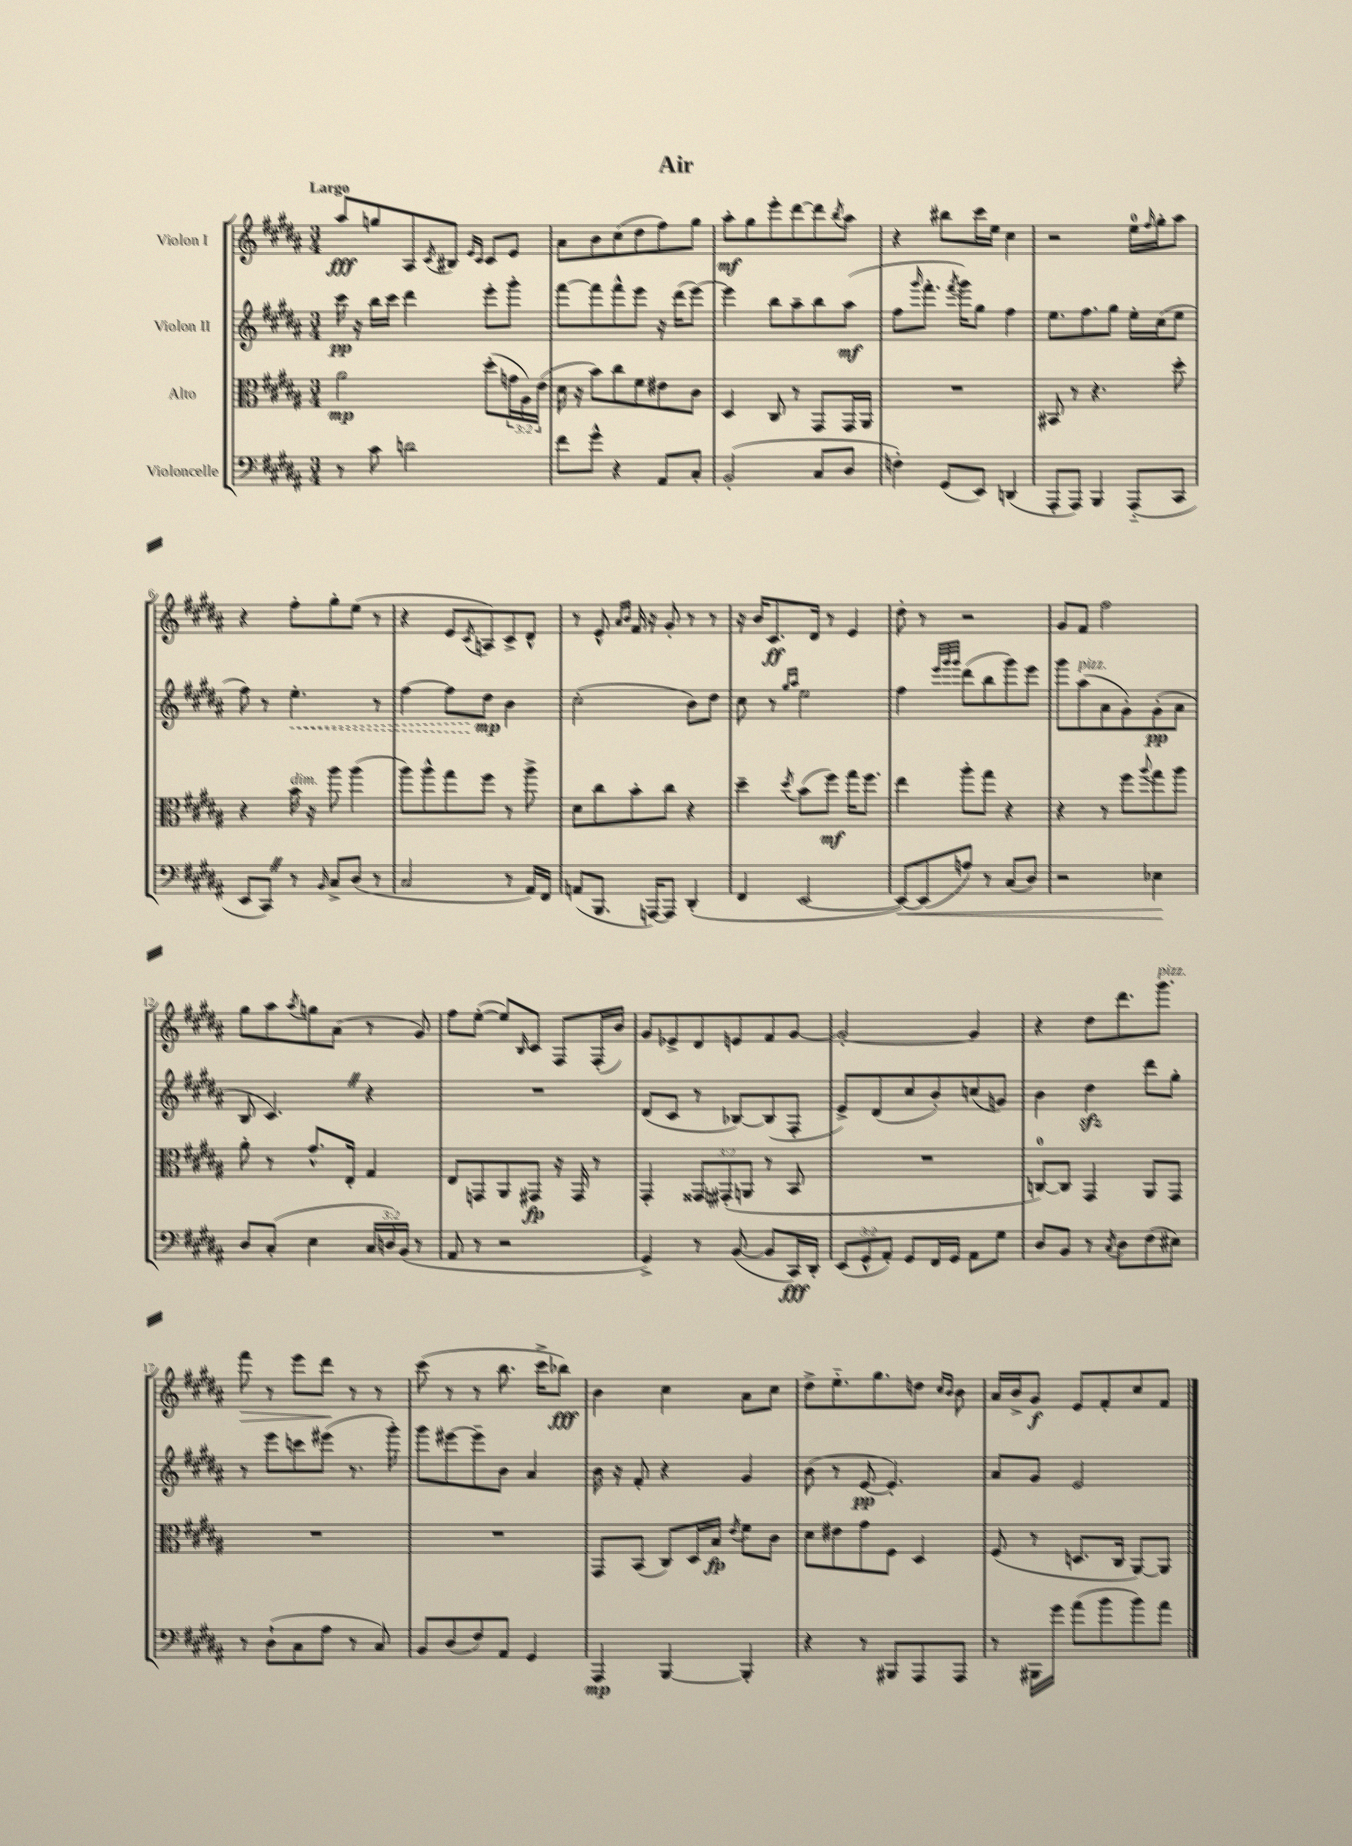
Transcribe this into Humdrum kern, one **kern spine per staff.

**kern	**dynam	**kern	**dynam	**kern	**dynam	**kern	**dynam
*part4	*part4	*part3	*part3	*part2	*part2	*part1	*part1
*staff4	*staff4	*staff3	*staff3	*staff2	*staff2	*staff1	*staff1
*I"Violoncelle	*	*I"Alto	*	*I"Violon II	*	*I"Violon I	*
*clefF4	*	*clefC3	*	*clefG2	*	*clefG2	*
*k[f#c#g#d#a#]	*	*k[f#c#g#d#a#]	*	*k[f#c#g#d#a#]	*	*k[f#c#g#d#a#]	*
*M3/4	*	*M3/4	*	*M3/4	*	*M3/4	*
=1	=1	=1	=1	=1	=1	=1	=1
!	!	!	!	!	!	!LO:TX:a:B:t=Largo	!
8r	.	2a#\	mp	16ccc#\	pp	8aa#/L	fff
.	.	.	.	16r	.	.	.
8c#\	.	.	.	16bb\LL	.	8ggn/	.
.	.	.	.	16ccc#\JJ	.	.	.
2dn\	.	.	.	4ddd#\	.	8A#/	.
.	.	.	.	.	.	8qc#/	.
.	.	.	.	.	.	8B#X/J	.
.	.	.	.	.	.	16qqe/LL	.
.	.	.	.	.	.	16qqc#/JJ	.
.	.	(8dd#'\L	.	8eee'\L	.	8c#/L	.
.	.	24gn\L	.	8ggg#'\J	.	8e/J	.
.	.	24A#\)	.	.	.	.	.
.	.	(24e\JJ	.	.	.	.	.
=2	=2	=2	=2	=2	=2	=2	=2
8f#\L	.	16d#\	.	[8fff#\L	.	8a#\L	.
.	.	16r	.	.	.	.	.
8g#^^\J	.	8b\L)	.	8fff#\]	.	8b\	.
4r	.	8cc#\	.	8fff#^^\	.	(8cc#\	.
.	.	8f#\	.	8eee\J	.	8dd#\	.
8AA#/L	.	8e#X\	.	16r	.	8ff#\)	.
.	.	.	.	(16ddd#\KL	.	.	.
8C#'/J	.	8c#\J	.	[8eee\J)	.	8gg#\J	.
=3	=3	=3	=3	=3	=3	=3	=3
(2BB'/	.	4D#/	.	4eee\]	.	8aa#'\L	mf
.	.	.	.	.	.	8gg#\	.
.	.	8C#/	.	8bb\L	.	8eee'\	.
.	.	8r	.	8aa#~\	.	[8ddd#\	.
8C#/L	.	8GG#/L	.	8bb\	.	8ddd#\]	.
.	.	.	.	.	.	8qbb/	.
8D#/J	.	16GG#/L	.	(8aa#\J	mf	8aa#\J	.
.	.	16AA#/JJ	.	.	.	.	.
=4	=4	=4	=4	=4	=4	=4	=4
4Fn'\)	.	2.r	.	8ff#\L	.	4r	.
.	.	.	.	16qqggg#/	.	.	.
.	.	.	.	8.fff#'\J	.	.	.
(8GG#/L	.	.	.	.	.	8bb#X\L	.
.	.	.	.	8qfff#/	.	.	.
.	.	.	.	16ggg#\KL)	.	.	.
8EE/J)	.	.	.	8gg#\J	.	16ccc#\L	.
.	.	.	.	.	.	16ee\JJ	.
(4DDn/	.	.	.	4ff#\	.	4cc#\	.
=5	=5	=5	=5	=5	=5	=5	=5
8AAA#'/L	.	8BB#X/	.	8.ee\L	.	2r	.
8AAA#/J)	.	8r	.	.	.	.	.
.	.	.	.	8.ff#\	.	.	.
4BBB/	.	4.r	.	.	.	.	.
.	.	.	.	8gg#\J	.	.	.
(8AAA#/L	.	.	.	16ee'\LL	.	16ee\LL	.
.	.	.	.	.	.	16qqff#/	.
.	.	.	.	(16cc#\J	.	16gg#'\J	.
8CC#/J	.	8dd#'\	.	8ee\J	.	8aa#\J	.
!!LO:LB:g=z
=6	=6	=6	=6	=6	=6	=6	=6
8EE/L	.	4r	.	8ff#\)	.	4r	.
8CC#Z/J)	.	.	.	8r	.	.	.
!	!	!LO:TX:a:i:t=dim.	!	!	!	!	!
!	!	!	!	!	!LO:HP:b	!	!
8r	.	16b\	.	4.ee'\	<	8ff#'\L	.
.	.	16r	.	.	.	.	.
16qqBB/	.	.	.	.	.	.	.
8C#^/L	.	8aa#\	.	.	.	8gg#'\	.
(8D#/J	.	(4aa#\	.	.	.	(8ee\J	.
8r	.	.	.	8r	.	8r	.
=7	=7	=7	=7	=7	=7	=7	=7
2C#/	.	8aa#\L)	.	[4ff#\	.	4r	.
.	.	8aa#^^\	.	.	.	.	.
.	.	8gg#\	.	8ff#\L]	.	8e/L	.
.	.	.	.	.	.	8qc#/	.
.	.	8ff#\J	.	8dd#\J	mp	8An/)	.
8r	.	8r	.	4b\	[	8c#^/	.
16AA#/LL)	.	8aa#^\	.	.	.	8d#^^/J	.
16FF#/JJ	.	.	.	.	.	.	.
=8	=8	=8	=8	=8	=8	=8	=8
(8AAn/L	.	8d#\L	.	(2cc#'\	.	8r	.
8.BBB/J	.	8cc#\	.	.	.	8e^^/	.
.	.	.	.	.	.	16qqa#/LL	.
.	.	.	.	.	.	16qqb/JJ	.
.	.	8b'\	.	.	.	16f#/	.
[16AAAn/KL)	.	.	.	.	.	16r	.
8AAA/J]	.	8cc#\J	.	.	.	8g#'/	.
(4DD#'/	.	4r	.	8b\L)	.	8r	.
.	.	.	.	8dd#\J	.	8r	.
=9	=9	=9	=9	=9	=9	=9	=9
4FF#/	.	4dd#~\	.	8cc#\	.	16r	.
.	.	.	.	.	.	16b/KL	.
.	.	.	.	8r	.	8.c#/	ff
.	.	.	.	16qqgg#/LL	.	.	.
.	.	8qdd#/	.	16qqaa#/JJ	.	.	.
[2EE/	.	(8b\L	.	2ee\	.	.	.
.	.	.	.	.	.	16d#/Jk	.
.	.	8ff#\J)	mf	.	.	8r	.
.	.	16gg#\KL	.	.	.	4e/	.
.	.	8.ff#\J	.	.	.	.	.
=10	=10	=10	=10	=10	=10	=10	=10
!	!LO:HP:b	!	!	!	!	!	!
8EE/L_)	<	4ee\	.	4ff#\	.	8dd#'\	.
(8EE/]	.	.	.	.	.	8r	.
.	.	.	.	32qqeee/LLL	.	.	.
.	.	.	.	32qqggg#/	.	.	.
.	.	.	.	32qqggg#/JJJ	.	.	.
8An/J)	.	8aa#'\L	.	(8ddd#\L	.	2r	.
8r	.	8gg#\J	.	8bb\	.	.	.
(8C#/L	.	4r	.	8ggg#\)	.	.	.
8D#/J)	.	.	.	8eee\J	.	.	.
=11	=11	=11	=11	=11	=11	=11	=11
2r	.	4r	.	8ggg#\L	.	8g#/L	.
!	!	!	!	!LO:TX:a:i:t=pizz.	!	!	!
.	.	.	.	(8aa#\	.	8f#/J	.
.	.	8r	.	8a#\	.	2ff#\	.
.	.	8ff#\L	.	8g#'\)	.	.	.
.	.	8qqaa#/	.	.	.	.	.
4E-X\	.	8gg#\	.	(8g#'\	pp	.	.
.	.	8aa#\J	.	8a#\J	.	.	.
.	[	.	.	.	.	.	.
!!LO:LB:g=z
=12	=12	=12	=12	=12	=12	=12	=12
8D#/L	.	8a#'\	.	8B/	.	8gg#\L	.
(8C#'/J	.	8r	.	4.c#Z/)	.	8aa#\	.
.	.	.	.	.	.	8qaa#/	.
4E\	.	8.g#^^/L	.	.	.	8ggn\	.
.	.	.	.	.	.	(8a#\J	.
.	.	16E'/Jk	.	.	.	.	.
24C#/LL	.	4G#/	.	4r	.	8r	.
24Dn/)	.	.	.	.	.	.	.
(24BB/JJ	.	.	.	.	.	.	.
8r	.	.	.	.	.	8g#/)	.
=13	=13	=13	=13	=13	=13	=13	=13
8AA#/	.	8E/L	.	2.r	.	8ff#\L	.
8r	.	8GGn/	.	.	.	([8ee'\J	.
2r	.	8AA#/	.	.	.	8ee/L])	.
.	.	.	.	.	.	16qqB/	.
.	.	8GG#X/J	fp	.	.	8c#/J	.
.	.	16r	.	.	.	8F#/L	.
.	.	16GG#/	.	.	.	.	.
.	.	8r	.	.	.	(16F#'/L	.
.	.	.	.	.	.	16b/JJ)	.
=14	=14	=14	=14	=14	=14	=14	=14
4GG#^/)	.	4GG#'/	.	(8d#/L	.	8g#/L	.
.	.	.	.	8c#/J	.	8e-X^/	.
8r	.	12GG##X/L	.	8r	.	8d#/	.
.	.	(12GG#X'/	.	.	.	.	.
([8BB/	.	.	.	[8B-X/L)	.	8en/	.
.	.	12AAn/J	.	.	.	.	.
8BB/L]	.	8r	.	(8B-/]	.	8f#/	.
16CC#/L)	fff	8BB/	.	8F#'/J	.	[8g#/J	.
16DD#'/JJ	.	.	.	.	.	.	.
=15	=15	=15	=15	=15	=15	=15	=15
(12EE/L	.	2.r	.	8e^/L)	.	2g#'/_	.
12GG#^^/	.	.	.	.	.	.	.
.	.	.	.	(8d#/	.	.	.
12AA#'/J)	.	.	.	.	.	.	.
8GG#/L	.	.	.	8cc#/	.	.	.
16FF#/L	.	.	.	8b'/)	.	.	.
16GG#/JJ	.	.	.	.	.	.	.
8AA#\L	.	.	.	(8ccn/	.	4g#/]	.
8G#\J	.	.	.	8gn/J)	.	.	.
=16	=16	=16	=16	=16	=16	=16	=16
8D#/L	.	[8Cn/L)	.	4b\	.	4r	.
8BB/J	.	8C/J]	.	.	.	.	.
8r	.	4GG#/	.	4dd#zz\	.	8dd#\L	.
8qC#/	.	.	.	.	.	.	.
8D#\L	.	.	.	.	.	8.ddd#\	.
(8F#\	.	8AA#/L	.	8ddd#\L	.	.	.
!	!	!	!	!	!	!LO:TX:a:i:t=pizz.	!
.	.	.	.	.	.	8.ggg#\J	.
8E#X\J)	.	8GG#/J	.	8gg#'\J	.	.	.
!!LO:LB:g=z
=17	=17	=17	=17	=17	=17	=17	=17
!	!	!	!	!	!	!	!LO:HP:b
8r	.	2.r	.	8r	.	8fff#\	>
(8D#`\L	.	.	.	8eee\L	.	8r	.
8C#\	.	.	.	8cccn\	.	8eee\L	.
8A#\J	.	.	.	(8eee#X\J	.	8ddd#\J	.
8r	.	.	.	8.r	.	8r	]
8C#/)	.	.	.	.	.	8r	.
.	.	.	.	16ggg#'\)	.	.	.
=18	=18	=18	=18	=18	=18	=18	=18
8BB/L	.	2.r	.	8ggg#\L	.	(8ccc#\	.
(8D#/	.	.	.	[8eee#X\	.	8r	.
8F#/)	.	.	.	8eee#~\]	.	8r	.
8AA#/J	.	.	.	8b\J	.	8.bb\	.
4GG#/	.	.	.	4a#/	.	.	.
.	.	.	.	.	.	16ccc#^\KL	.
.	.	.	.	.	.	8bb-X\J)	fff
=19	=19	=19	=19	=19	=19	=19	=19
4AAA#/	mp	8GG#/L	.	16b\	.	4b\	.
.	.	.	.	16r	.	.	.
.	.	(8BB/J	.	8f#'/	.	.	.
[4BBB/	.	8C#/L)	.	4r	.	4cc#\	.
.	.	16D#/L	.	.	.	.	.
.	.	16B/JJ	fp	.	.	.	.
.	.	8qe/	.	.	.	.	.
4BBB'/]	.	8f#\L	.	4g#/	.	8a#\L	.
.	.	8c#\J	.	.	.	8cc#\J	.
=20	=20	=20	=20	=20	=20	=20	=20
4r	.	8d#\L	.	(8b\	.	8dd#^\L	.
.	.	8e#X\	.	8r	.	8.ee\	.
8r	.	8g#\	.	[8e/	pp	.	.
.	.	.	.	.	.	8.gg#\	.
8BBB#X/L	.	8F#\J	.	4.e'/])	.	.	.
8AAA#/	.	4D#/	.	.	.	8ddn\J	.
.	.	.	.	.	.	16qqcc#/LL	.
.	.	.	.	.	.	16qqb/JJ	.
8AAA#/J	.	.	.	.	.	8b\	.
=21	=21	=21	=21	=21	=21	=21	=21
8r	.	(8F#/	.	8a#/L	.	16a#/LL	.
.	.	.	.	.	.	16b^/J	.
16BBB#X\LL	.	8r	.	8g#/J	.	8g#/J	f
16g#\JJ	.	.	.	.	.	.	.
(8a#\L	.	8.Dn/L	.	2e/	.	8e/L	.
8b\	.	.	.	.	.	8f#'/	.
.	.	16C#/Jk	.	.	.	.	.
8b\)	.	[8AA#/L)	.	.	.	8cc#/	.
8a#\J	.	8AA#/J]	.	.	.	8f#/J	.
==	==	==	==	==	==	==	==
*-	*-	*-	*-	*-	*-	*-	*-
